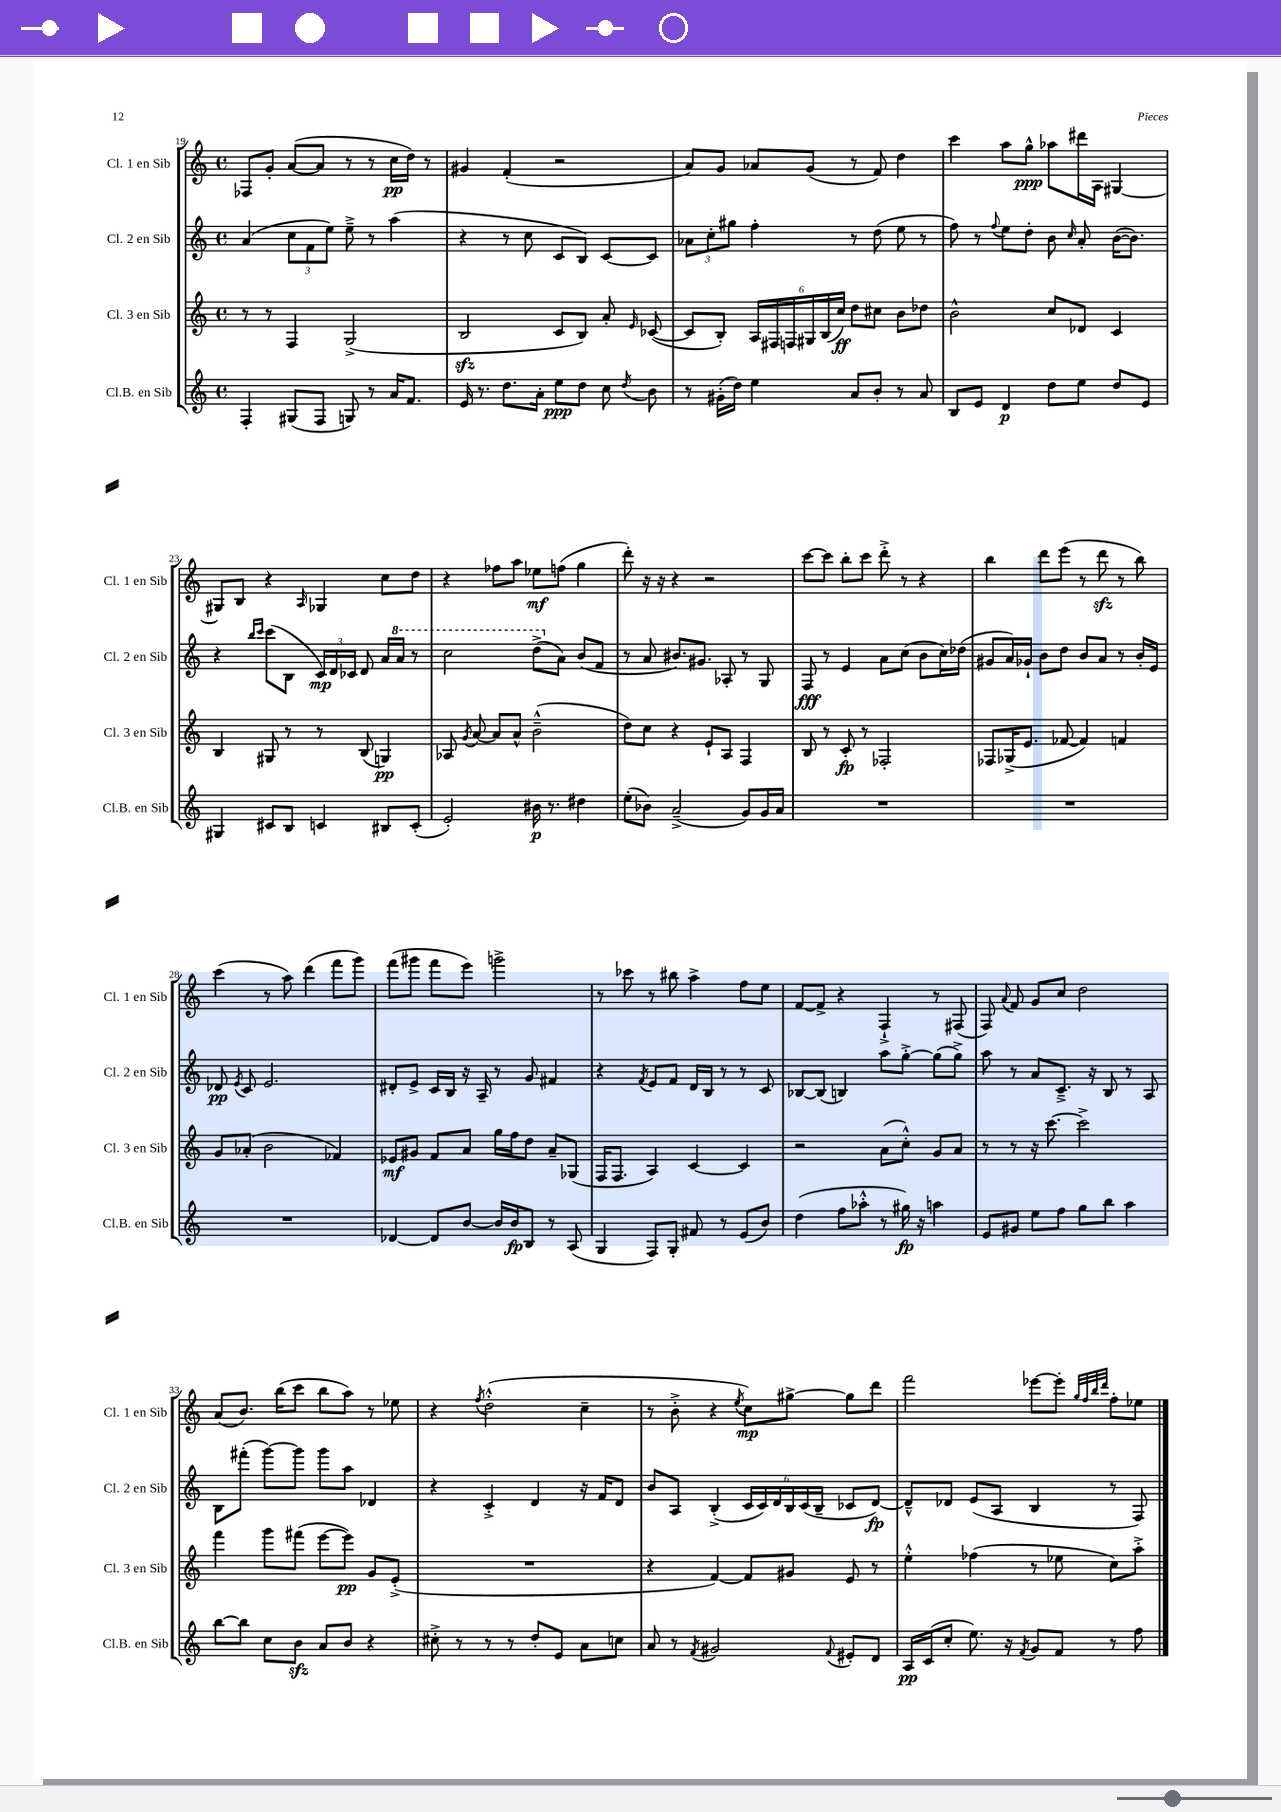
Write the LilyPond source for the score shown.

<<
\new StaffGroup <<
\new Staff = "s0" \with { instrumentName = "Cl. 1 en Sib" shortInstrumentName = "Cl. 1 en Sib" } {
    \clef treble \key c \major \defaultTimeSignature \time 4/4
    \autoBeamOff fes8[ g'8]-. a'8[~( a'8] r8 r8 c''16[\pp d''16]) r8 |
    gis'4 f'4-.( r2 |
    a'8[) g'8] aes'8[ g'8]( r8 f'8) d''4 |
    c'''4 a''8[ g''8]-^\ppp aes''8[ dis'''16 a16] gis4~ |
    gis8[ b8] r4 \grace { a16 } ges4 c''8[ d''8] |
    r4 fes''8[ a''8] ees''8[\mf f''8]( g''4 |
    d'''8-.) r16 r16 r4 r2 |
    c'''8[~ c'''8] b''8[-. c'''8] d'''8-.-> r8 r4 |
    b''4 d'''8[ e'''8]( r8 d'''8\sfz r8 b''8) |
    c'''4( r8 a''8) d'''4( f'''8[ g'''8]) |
    f'''8[( gis'''8] f'''8[ e'''8]) g'''2-> |
    r8 ces'''8 r8 bis''8 a''4-> f''8[ e''8] |
    f'8[~ f'8]-> r4 f4-!-> r8 fis8( |
    f8) \appoggiatura { a'8 } f'8 g'8[ c''8] d''2 |
    a'8[( b'8.]) b''16[( c'''8] b''8[ a''8]) r8 ees''8 |
    r4 \acciaccatura { f''8 } d''2-.-^( c''4-- |
    r8 b'8-.-> r4 \acciaccatura { e''8 } c''8[\mp) gis''8]~-> gis''8[ d'''8] |
    f'''2 ees'''8[~ ees'''8]-. \grace { g''32[ f''32 b''32 d'''32] } f''8[-. ees''8] \bar "|." |
}
\new Staff = "s1" \with { instrumentName = "Cl. 2 en Sib" shortInstrumentName = "Cl. 2 en Sib" } {
    \clef treble \key c \major \defaultTimeSignature \time 4/4
    \autoBeamOff a'4( \tuplet 3/2 { c''8[ f'8 e''8]) } e''8---> r8 a''4( |
    r4 r8 c''8 c'8[ b8]) c'8[~ c'8] |
    \tuplet 3/2 { aes'8[ c''8-. gis''8] } f''4-. r8 d''8( e''8 r8 |
    f''8) r8 \appoggiatura { f''8 } e''8[ d''8]-. b'8 \grace { c''16 } a'8-. b'16[~( b'8.]) |
    r4 \grace { b''16[ c'''16] } c'''8[( b8] \tuplet 3/2 { c'16[\mp) d'16 ces'16] } d'8 a'16[ \ottava #1 a''16] r8 |
    c'''2 d'''8[->( \ottava #0 a'8]) b'8[( f'8] |
    r8 a'8 bis'8.[) gis'8.] aes8-. r8 g8 |
    f8\fff r8 e'4 a'8[ c''8]( b'8[ c''16) des''16]( |
    gis'8[ a'16) ges'16]-! b'8[ d''8] b'8[ a'8] r8 b'16[-. e'16] |
    des'8\pp \acciaccatura { e'8 } c'8 e'2. |
    dis'8[-. e'8]-> c'16[ b16] r16 a16-- r8 g'8 fis'4 |
    r4 \acciaccatura { f'8 } e'8[ f'8] d'16[ b16] r8 r8 c'8 |
    bes8[~ bes8]( b4) a''8[ g''8]~-.-> g''8[( g''8]->) |
    a''8 r8 a'8[ c'8.]---> r16 b8 r8 a8 |
    b8[ fis'''8]-.( g'''8[~) g'''8] g'''8[ a''8] des'4 |
    r4 c'4-.-> d'4 r16 f'16[ d'8] |
    b'8[ a8] b4-.->( \tuplet 6/4 { c'16[ c'16) d'16 b16 c'16( b16]-- } ces'8[ d'8]~\fp) |
    d'8[---^ des'8] e'8[( a8] b4 r8 f8) \bar "|." |
}
\new Staff = "s2" \with { instrumentName = "Cl. 3 en Sib" shortInstrumentName = "Cl. 3 en Sib" } {
    \clef treble \key c \major \defaultTimeSignature \time 4/4
    \autoBeamOff r8 r8 f4 g2->( |
    b2\sfz c'8[ b8]) a'8-. \grace { e'16 } ces'8~( |
    ces'8[ b8]-.) \tuplet 6/4 { a16[ fis16 f16 gis16 b16( c''16]\ff) } d''8[ cis''8] b'8[ des''8] |
    b'2-^ c''8[ des'8] c'4 |
    b4 gis8 r8 r8 b8( g4\pp) |
    aes8 \acciaccatura { g'8 } a'8~ a'8[ a'8]-^ b'2---^( |
    d''8[) c''8] r4 e'8[-! a8] f4 |
    b8 r8 c'8-.\fp r8 fes2-. |
    fes8[ ges16->( e'8.] fes'8~ fes'4) f'4 |
    g'8[ aes'8]-.( b'2 fes'4) |
    ees'8[\mf gis'8] f'8[ a'8] g''16[ f''16 d''8] a'8[-- ges8]( |
    f16[ f8.] a4) c'4~ c'4 |
    r2 a'8[( c''8]-.-^) g'8[ a'8] |
    r8 r8 r16 c'''8.~ c'''2-> |
    f'''4 g'''8[ fis'''8]( e'''8[~ e'''8]\pp) g'8[ e'8]-.->( |
    R1 |
    r4 f'4~) f'8[ gis'8] e'8 r8 |
    e''4-.-^ fes''4( r8 ees''8 c''8[) a''8]-.-> \bar "|." |
}
\new Staff = "s3" \with { instrumentName = "Cl.B. en Sib" shortInstrumentName = "Cl.B. en Sib" } {
    \clef treble \key c \major \defaultTimeSignature \time 4/4
    \autoBeamOff f4-. gis8[( f8] g8) r8 a'16[ f'8.] |
    e'16 r8. d''8.[ a'16]-. e''8[\ppp d''8] c''8 \acciaccatura { d''8 } b'8 |
    r8 gis'16[-.( d''16]) e''4 a'8[ b'8]-. r8 a'8 |
    b8[ e'8] d'4\p d''8[ e''8] d''8[ e'8] |
    gis4 cis'8[ b8] c'4 bis8[ c'8]-.( |
    e'2-.) bis'16\p r8. dis''4 |
    e''8[-.( bes'8]) a'2--->( g'8[) g'16 a'16] |
    R1 |
    R1 |
    R1 |
    des'4~ des'8[ b'8]~ b'16[ b'16\fp b8] r8 a8( |
    g4 f8[) g8]-. fis'8 r8 e'8[( b'8]) |
    d''4( f''8[ aes''8]-.-^ r8 gis''16\fp) r16 a''4 |
    e'8[ gis'8] e''8[ f''8] g''8[ b''8] a''4 |
    b''8[~ b''8] c''8[ b'8]\sfz a'8[ b'8] r4 |
    cis''8-.-> r8 r8 r8 d''8[-. e'8] a'8[ c''8] |
    a'8 r8 \acciaccatura { f'8 } gis'2 \appoggiatura { f'8 } eis'8[-. d'8] |
    a16[\pp c'16( c''8]-. e''8.) r16 \acciaccatura { f'8 } g'8[ f'8] r8 f''8 \bar "|." |
}
>>
>>
\layout { \context { \Score currentBarNumber = #19 } }
